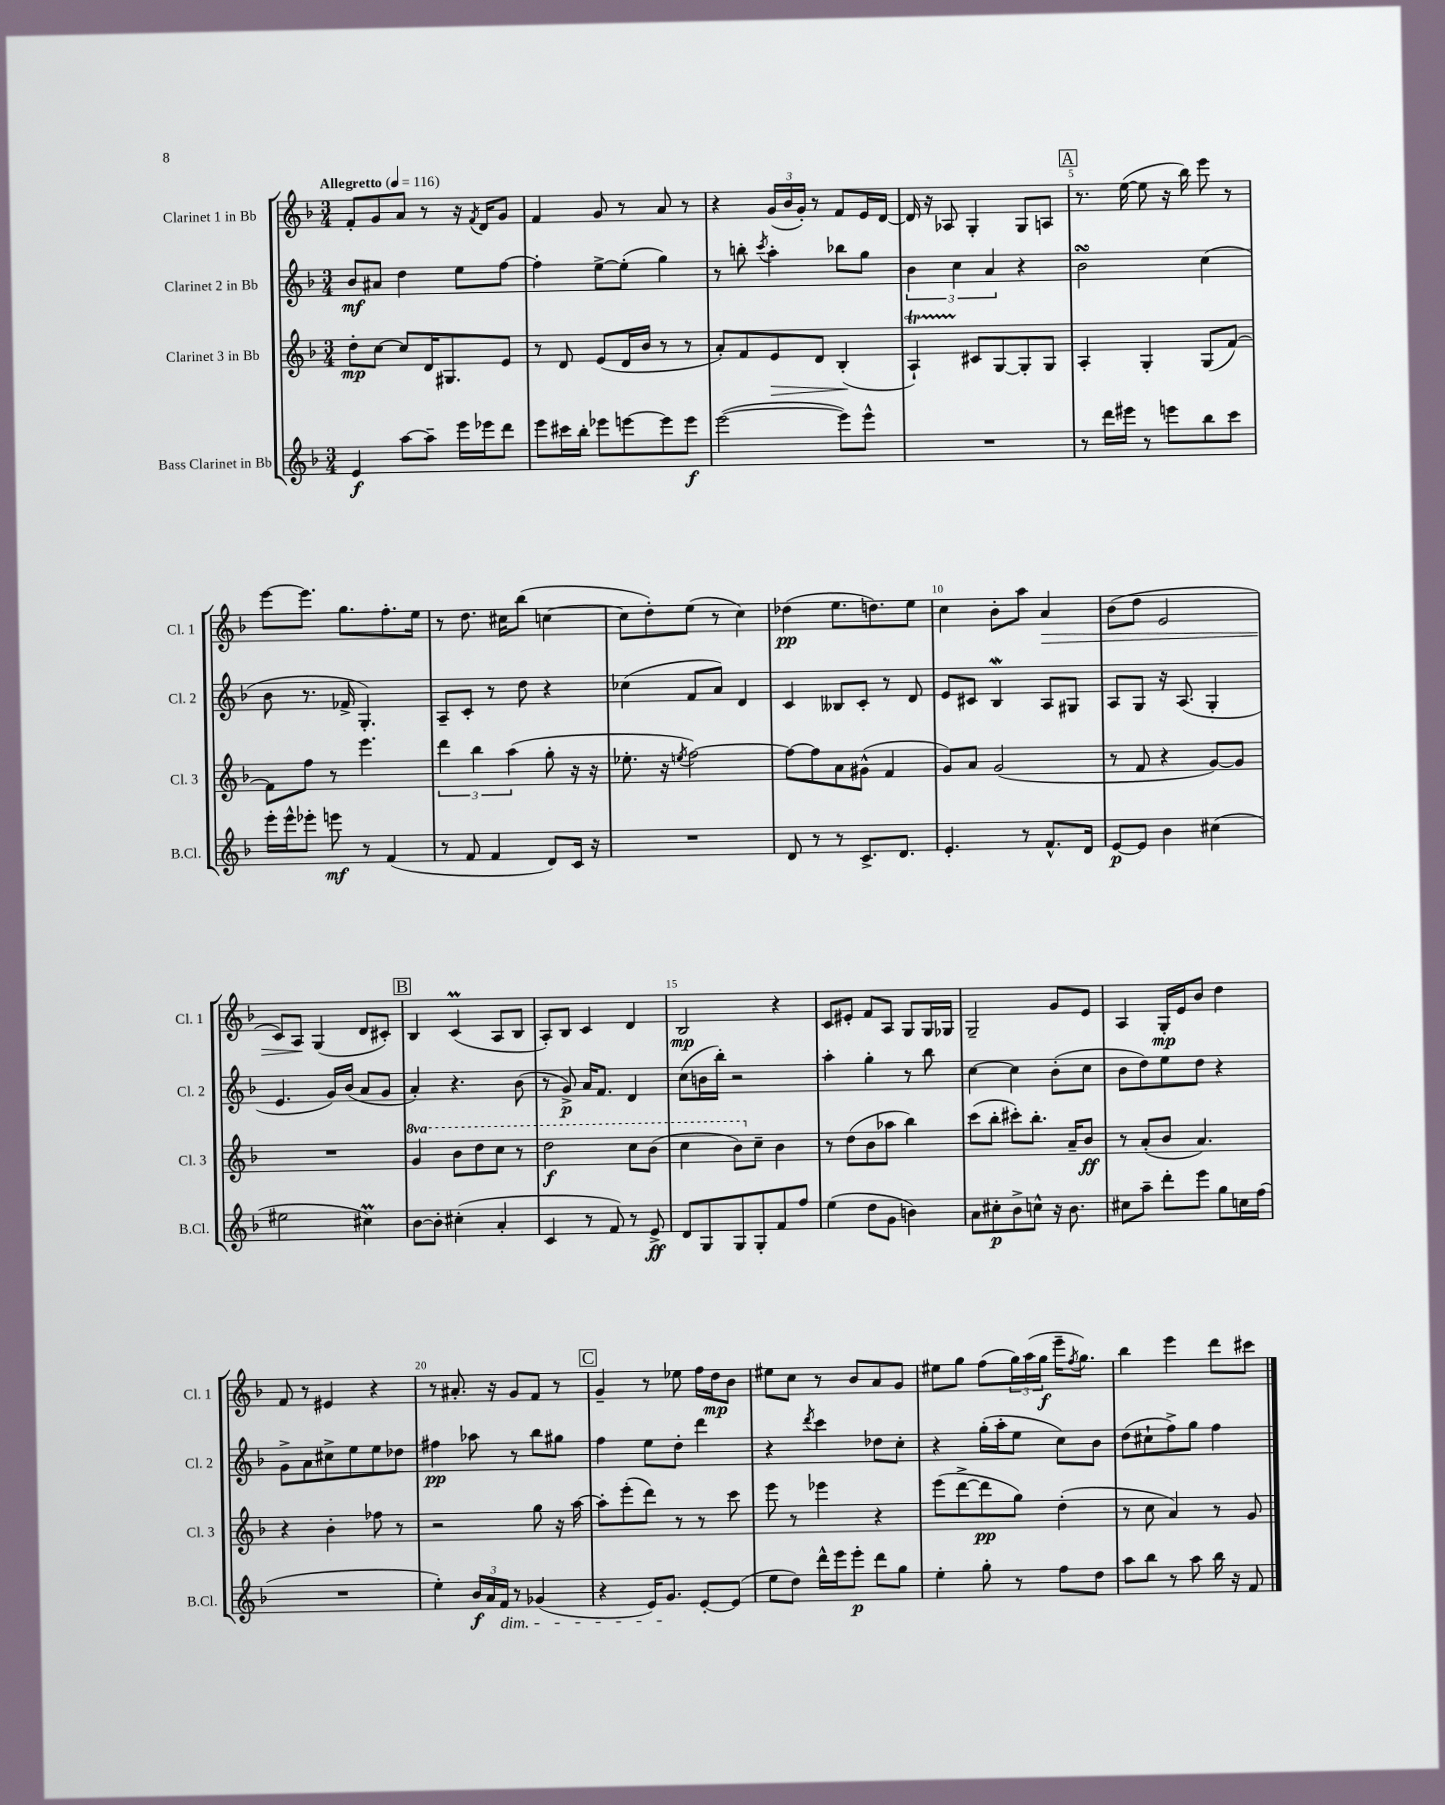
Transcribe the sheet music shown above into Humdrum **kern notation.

**kern	**kern	**kern	**kern
*staff4	*staff3	*staff2	*staff1
*clefG2	*clefG2	*clefG2	*clefG2
*k[b-]	*k[b-]	*k[b-]	*k[b-]
*M3/4	*M3/4	*M3/4	*M3/4
*MM116	*MM116	*MM116	*MM116
4e	8dd'	8b-	8f'
.	[8cc	8a#	8g
[8aa	8cc]	4dd	8a
8aa~]	16d	.	8r
.	8.G#	.	.
16eee	.	8ee	16r
.	.	.	8qf
16eee-	.	.	16d
8ddd	8e	[8ff	8g
=	=	=	=
8eee	8r	4ff']	4f
16ccc#	8d	.	.
16bb-'	.	.	.
8eee-	(8e	[8ee^	8g
[8eee	16d	(8ee']	8r
.	16b-	.	.
8eee]	8r	4gg)	8a
8eee	8r	.	8r
=	=	=	=
([2eee	8a')	8r	4r
.	8f	8bb'	.
.	.	8qccc	.
.	8e	4aa'	(24g
.	.	.	24b-
.	.	.	24g')
.	8d	.	8r
8eee])	(4B-'	8bb-	8f
8eee^^	.	8gg	16e
.	.	.	[16d
=	=	=	=
2.r	4A`)	6b-	16d]
.	.	.	16r
.	.	.	8A-
.	.	6cc	.
.	8c#	.	4G'
.	.	6a	.
.	[8G	.	.
.	8G']	4r	8G
.	8G	.	8A
=	=	=	=
8r	4A'	2b-	8.r
16ddd	.	.	.
16eee#	.	.	([16ee
8r	4G'	.	8ee]
8eee	.	.	16r
.	.	.	16bb-)
8bb-	(8G	(4cc	8eee
8ccc	[8f)	.	8r
=	=	=	=
16eee'	8f]	8b-	[8eee
16eee^^	.	.	.
8eee-'	8ff	8.r	8.eee]
8eee	8r	.	.
.	.	16f-^	8.gg
8r	4.eee	4.G')	.
(4f	.	.	8.ff'
.	.	.	16ee
=	=	=	=
8r	6ddd	8A~	8r
8f	.	8c'	8.dd
.	6bb-	.	.
4f	.	8r	.
.	.	.	16cc#
.	(6aa	.	.
.	.	8dd	(8bb-
8d)	8gg'	4r	[4cc
16c	16r	.	.
16r	16r	.	.
=	=	=	=
2.r	8.ee-'	(4cc-	8cc]
.	.	.	8dd')
.	16r	.	.
.	8qee	.	.
.	[2ff)	8f	(8ee
.	.	8a)	8r
.	.	4d	4cc)
=	=	=	=
8d	8ff_	4c	(4dd-
8r	8ff]	.	.
8r	8a	8B--	8.ee
8.c^	(8g#^^	8c'	.
.	.	.	8.dd)
.	4f	8r	.
8.d	.	.	.
.	.	8d	8ee
=	=	=	=
4.e'	8g)	8e	4cc
.	8a	8c#	.
.	(2g	4B-	8b-'
8r	.	.	8aa
8.f^^	.	8A	4a
.	.	8G#	.
16d	.	.	.
=	=	=	=
[8e	8r	8A	(8b-
8e]	8f	8G	8dd
4b-	4r	16r	2e
.	.	(8.A	.
(4cc#	[8g)	4G'	.
.	8g]	.	.
=	=	=	=
2ee#	2.r	4.e	8c)
.	.	.	8A
.	.	.	(4G
.	.	16g)	.
.	.	(16b-	.
4cc#)	.	8a	8d
.	.	8g	8c#')
=	=	=	=
[8b-	4gg	4a')	4B-
8b-']	.	.	.
(4cc#'	8bb-	4.r	(4c
.	8ddd	.	.
4a'	8ccc	.	8A
.	8r	(8b-	8B-
=	=	=	=
4c	2ddd	8r	8A')
.	.	8g^)	8B-
8r	.	16a	4c
.	.	8.f	.
8f)	.	.	.
8r	8ccc	4d	4d
8e^	(8bb-	.	.
=	=	=	=
8d	4ccc	(8cc	2B-
8G	.	16b	.
.	.	16bb-')	.
8G	8bb-)	2r	.
8G'	8cc~	.	.
8f	4b-	.	4r
8ff	.	.	.
=	=	=	=
(4ee	8r	4aa'	8c
.	(8dd	.	8e#'
8dd	8b-	4gg'	8f
8g	8aa-	.	8A
4b)	4bb-)	8r	8G
.	.	8bb-	16G
.	.	.	16G-
=	=	=	=
8a	(8ccc	[4cc	2G~
8cc#'	8bb-'	.	.
8b-^	8ccc#')	4cc]	.
8cc^^	8.bb-'	.	.
16r	.	(8b-'	8g
8.b-	16a~	.	.
.	8b-	8cc	8e
=	=	=	=
8cc#	8r	8b-	4A
8aa~	(8a'	8dd)	.
8ddd'	8b-	8ee	16G'
.	.	.	16e
8eee	4.a)	8dd	8b-
8gg	.	4r	4dd
16cc	.	.	.
(16ff	.	.	.
=	=	=	=
2.r	4r	8g^	8f
.	.	8a	8r
.	4b-'	8cc#^	4e#
.	.	8ee	.
.	8ff-	8ee	4r
.	8r	8dd-	.
=	=	=	=
4ee')	2r	4ff#	8r
.	.	.	8.a#'
24b-	.	8aa-	.
24a	.	.	.
.	.	.	16r
24f	.	.	.
8r	.	8r	8g
(4g-	8gg	8bb-	8f
.	16r	8gg#	8r
.	[16aa	.	.
=	=	=	=
4r	8aa']	4ff	4g~
.	(8eee'	.	.
16e)	8ddd)	8ee	8r
8.g	.	.	.
.	8r	8dd'	8ee-
[8e'	8r	4ddd	16ff
.	.	.	16dd
(8e]	8ccc	.	8b-
=	=	=	=
8ee	8eee	4r	8ee#
8dd)	8r	.	8cc
.	.	8qddd	.
16ddd^^	4eee-	4ccc	8r
16eee	.	.	.
8eee'	.	.	8b-
8ddd	4r	8dd-	8a
8gg	.	8cc'	8g
=	=	=	=
4ee'	(8eee	4r	8ee#
.	[8ddd^	.	8gg
8gg'	8ddd]	(16gg'	(8ff
.	.	16aa'	.
8r	8gg)	8ee	24gg)
.	.	.	(24aa
.	.	.	24gg
8ff	(4dd'	8cc)	16eee~
.	.	.	8qff
.	.	.	8.gg)
8dd	.	8b-	.
=	=	=	=
8aa	8r	(8dd	4bb-
8bb-	8cc	8cc#`	.
8r	4a)	8ff^)	4eee
8aa	.	8gg	.
16bb-	8r	4ff	8ddd
16r	.	.	.
8f	8g	.	8ccc#
==	==	==	==
*-	*-	*-	*-
